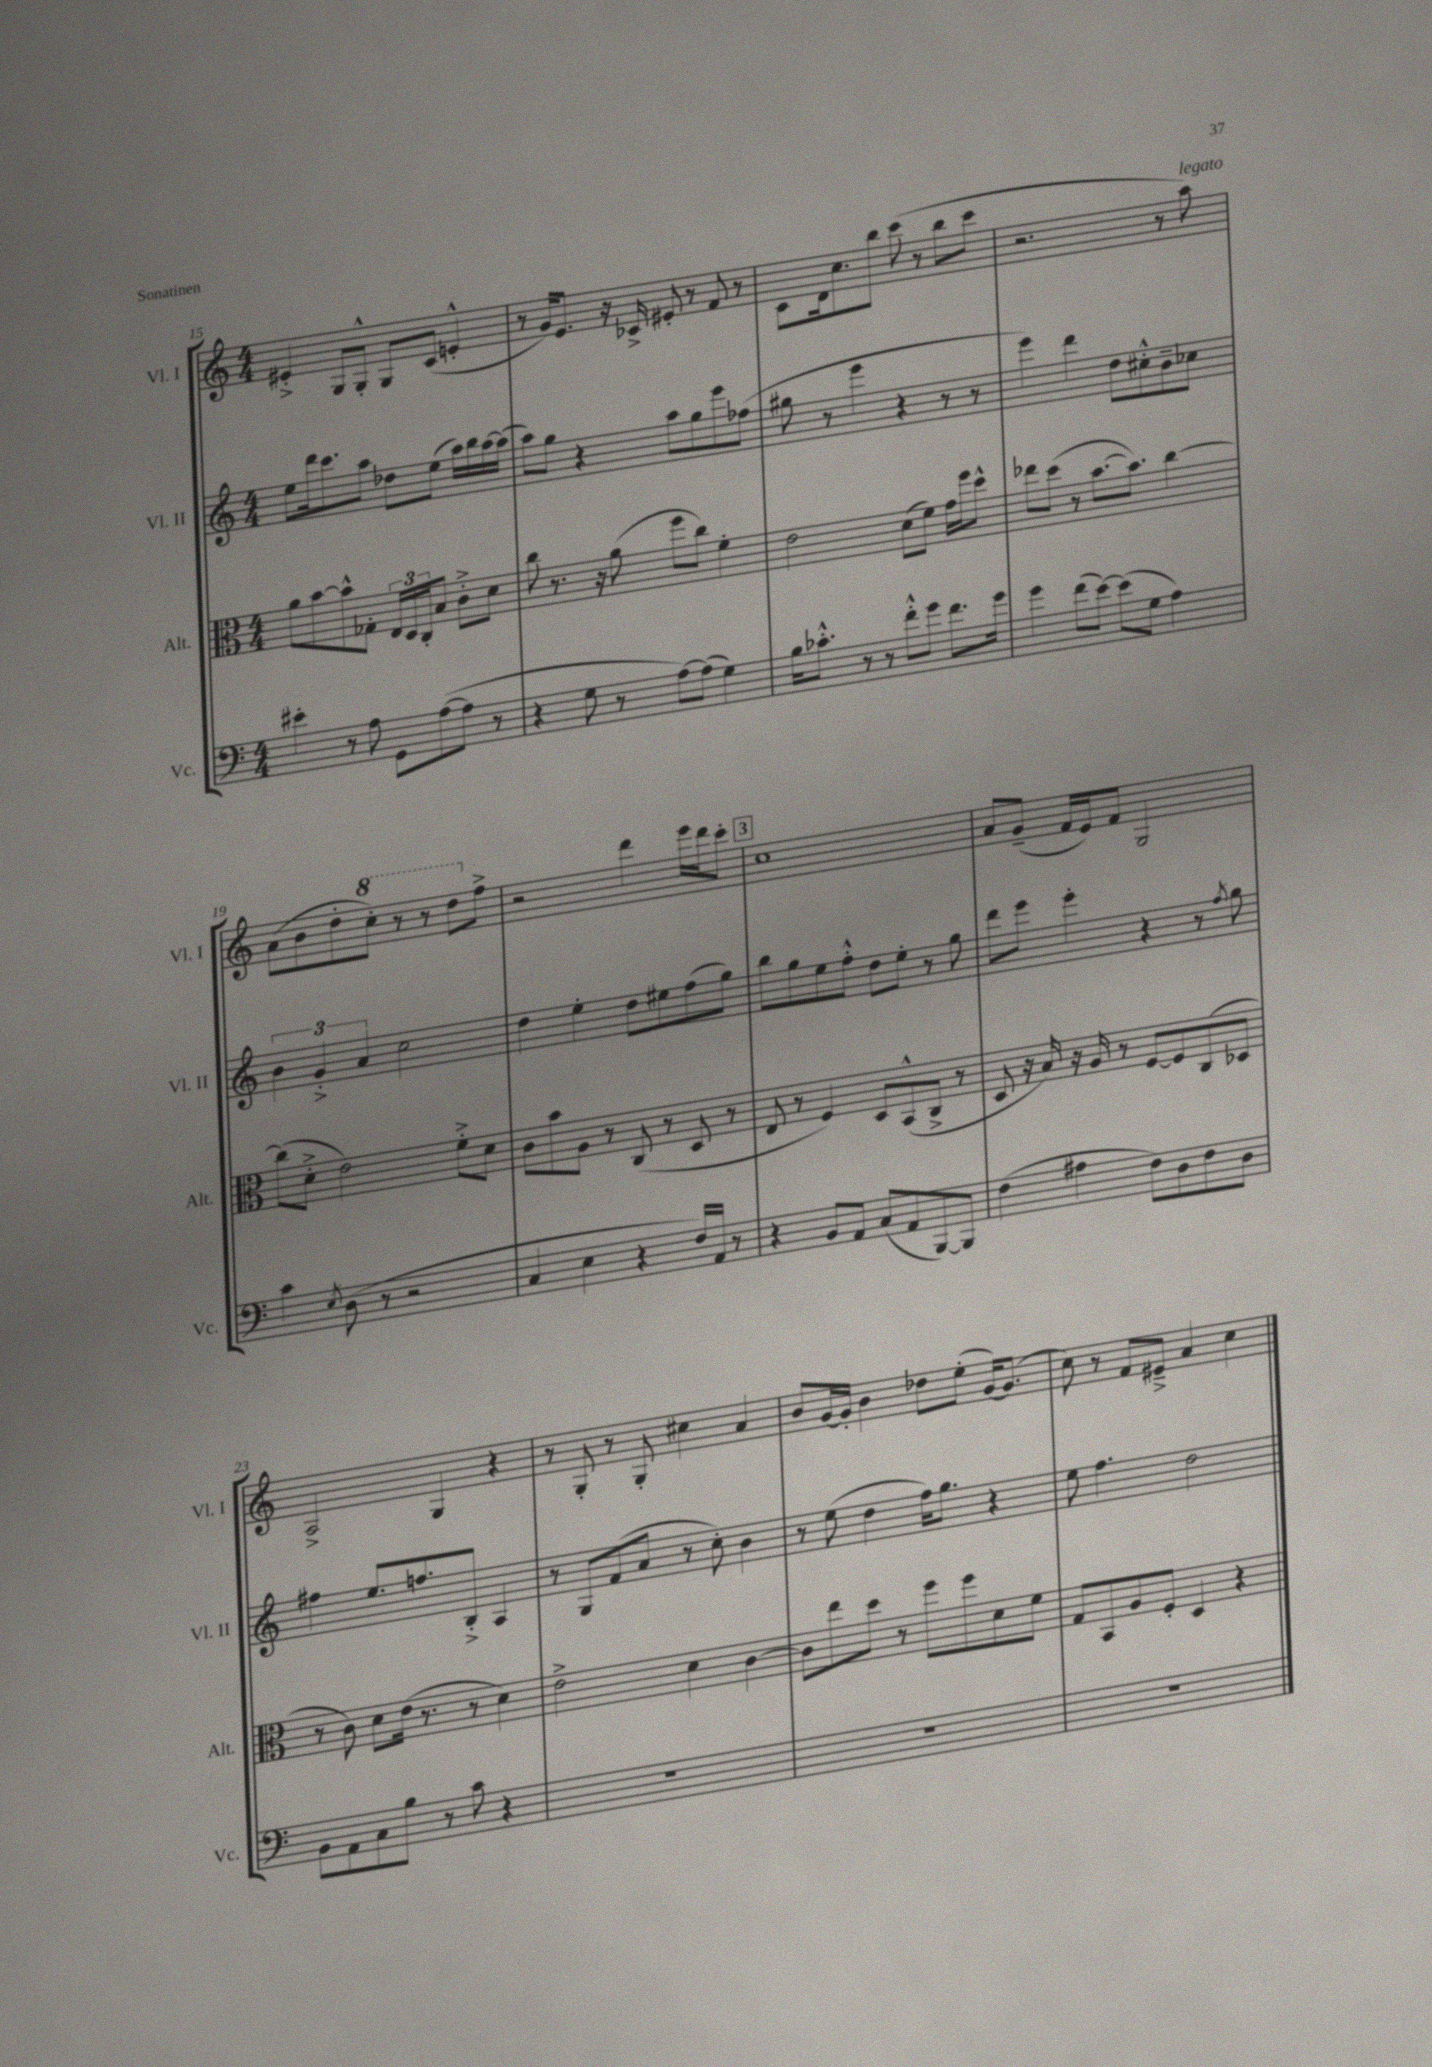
<<
\new StaffGroup <<
\new Staff = "s0" \with { instrumentName = "Vl. I" shortInstrumentName = "Vl. I" } {
    \clef treble \key c \major \numericTimeSignature \time 4/4
    eis'4-.-> g8 g8-.-^ g8 c'8( e'4-.-^ |
    r8 g'16) e'8. r16 ces'16-> eis'8-. r8 f'8 r8 |
    c'8 d'16 c''8. b''8 c'''8( r8 b''8 c'''8 |
    r2. r8 a''8^\markup { \italic "legato" }) |
    a'8( b'8 d''8-. \ottava #1 c'''8-.) r8 r8 d'''8 \ottava #0 f''8-> |
    r2 d'''4 e'''16 d'''16 c'''8-. |
    \mark \markup { \box "3" } c''1 |
    a'8 g'8--( f'16 e'16) f'8 g2 |
    a2-> g4 r4 |
    r8 g8-. r8 g8-. cis''4 a'4 |
    b'8 g'16~ g'16-. b'4 des''8 e''8-.( g'16~) g'8.( |
    c''8) r8 f'8 eis'8---> a'4 c''4 \bar "|." |
}
\new Staff = "s1" \with { instrumentName = "Vl. II" shortInstrumentName = "Vl. II" } {
    \clef treble \key c \major \numericTimeSignature \time 4/4
    e''8 d'''16 c'''8. a''8 des''8 e''8( a''16) b''16 a''16~ a''16( |
    a''8) g''8 r4 a''8 g''8 e'''8 fes''8( |
    gis''8 r8 e'''4 r4 r8 r8 |
    e'''4) d'''4 d''8 cis''8-.-^ b'8-- ces''8 |
    \tuplet 3/2 { b'4 g'4-.-> a'4 } c''2 |
    d''4 e''4-. d''8 eis''8 f''8( g''8) |
    \mark \markup { \box "3" } b''8 g''8 e''8 f''8-.-^ d''8 e''8-. r8 g''8 |
    d'''8 e'''8 e'''4-. r4 r8 \acciaccatura { f''8 } g''8 |
    fis''4 e''8. f''8. b8-.-> a4 |
    r8 g8 f'8( a'8 r8 c''8-.) b'4 |
    r8 e''8( d''4 f''16) g''8. r4 |
    e''8 f''4. d''2 \bar "|." |
}
\new Staff = "s2" \with { instrumentName = "Alt." shortInstrumentName = "Alt." } {
    \clef alto \key c \major \numericTimeSignature \time 4/4
    a'8 b'8~ b'8-^ ges8-. \tuplet 3/2 { e16 d16 c16-. } b8 c'8-.-> d'8 |
    c''8 r8. r16 a'8( f''8 c''8) f'4-. |
    e'2 d'8( f'8) g'16 f''16 d''8-^ |
    ees''8 d''8( r8 b'8.~ b'8.) c''4~ |
    c''8( d'8-.-> e'2) f'8-.-> d'8 |
    c'8 b'8 a8 r8 c8( r8 d8 r8 |
    \mark \markup { \box "3" } e8 r8 f4) d8 b,8-^( c8-> r8 |
    d8 r16 b16) r16 a16 r8 f8~ f8 c8( des8 |
    r8 c'8) d'8 e'16( r8. r8 d'4) |
    e'2-> d'4 c'4~ |
    c'8 e''8 d''8 r8 f''8 f''8 d'8 f'8 |
    g8 b,8 a8 f8-. d4 r4 \bar "|." |
}
\new Staff = "s3" \with { instrumentName = "Vc." shortInstrumentName = "Vc." } {
    \clef bass \key c \major \numericTimeSignature \time 4/4
    eis'4-. r8 a8 g,8 a8~( a8 r8 |
    r4 g8 r8 a8~) a8( g4) |
    b16 ces'8.-.-^ r8 r8 f'8-.-^ g'8 f'8. g'16 |
    g'4 f'8( e'8~) e'8( g8 a4) |
    c'4 \acciaccatura { e8 } d8( r8 r2 |
    c4 e4 r4 f16) a,16 r8 |
    \mark \markup { \box "3" } r4 b,8 a,8 c8( a,8 b,,8~) b,,8 |
    f4( ais4 f8) d8 f8 d8 |
    b,8 a,8 c8 b8 r8 c'8 r4 |
    R1 |
    R1 |
    R1 \bar "|." |
}
>>
>>
\layout { \context { \Score currentBarNumber = #15 } }
